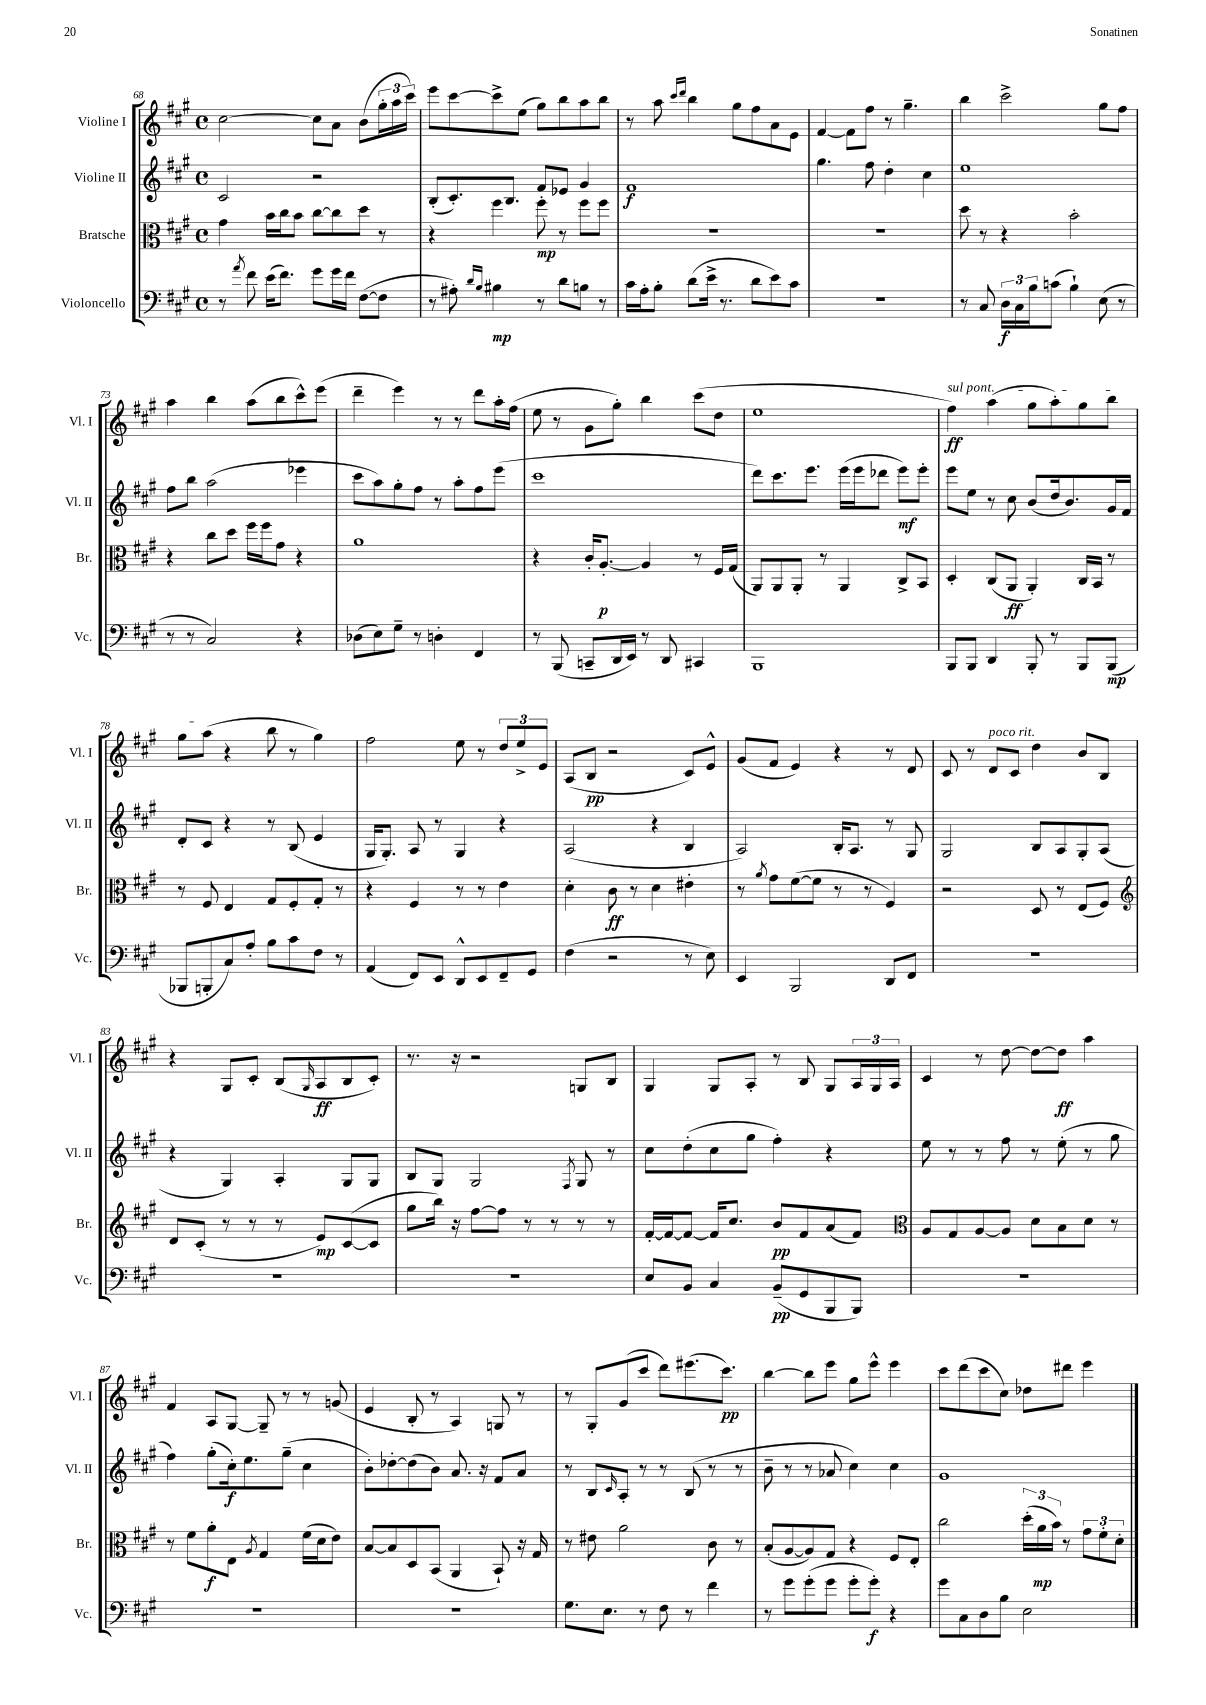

**kern	**kern	**kern	**kern
*staff4	*staff3	*staff2	*staff1
*clefF4	*clefC3	*clefG2	*clefG2
*k[f#c#g#]	*k[f#c#g#]	*k[f#c#g#]	*k[f#c#g#]
*M4/4	*M4/4	*M4/4	*M4/4
*met(c)	*met(c)	*met(c)	*met(c)
8r	4g#	2c#	[2cc#
8qa	.	.	.
8f#	.	.	.
(16e	16b	.	.
8.f#)	16cc#	.	.
.	8b	.	.
8g#	[8cc#	2r	8cc#]
16g#	8cc#]	.	8a
16f#	.	.	.
([8F#	8dd	.	(8b
8F#]	8r	.	24gg#'
.	.	.	24aa
.	.	.	24ccc#)
=	=	=	=
8r	4r	(8B'	8eee
8A#')	.	8.c#')	[8ccc#
16qqd	.	.	.
16qqB	.	.	.
4B#	4ff#	.	8ccc#^]
.	.	8.B	.
.	.	.	(8ee
8r	8ff#'	8f#	8gg#)
8d	8r	8e-	8bb
8B	8ff#	4g#	8aa
8r	8ff#	.	8bb
=	=	=	=
16c#	1r	1f#	8r
16A'	.	.	.
8B'	.	.	8aa
.	.	.	16qqccc#
.	.	.	16qqddd
(8d	.	.	4bb
16e^	.	.	.
8.r	.	.	.
.	.	.	8gg#
8d	.	.	8ff#
8e)	.	.	8a
8c#	.	.	8e
=	=	=	=
1r	1r	4.gg#	[4f#
.	.	.	8f#]
.	.	8ff#	8ff#
.	.	4dd'	8r
.	.	.	4.gg#~
.	.	4cc#	.
=	=	=	=
8r	8dd	1ee	4bb
8C#	8r	.	.
24D	4r	.	2ccc#^
24C#	.	.	.
24B	.	.	.
(8c	.	.	.
4B`)	2b'	.	.
(8E	.	.	8gg#
8r	.	.	8ff#
=	=	=	=
8r	4r	8ff#	4aa
8r	.	8bb	.
2C#)	8cc#	(2aa	4bb
.	8dd	.	.
.	16ff#	.	(8aa
.	16ff#	.	.
.	8g#	.	8bb
4r	4r	4eee-	8ccc#^^)
.	.	.	(8eee
=	=	=	=
(8D-	1a	8ccc#	4ddd~
8E)	.	8aa)	.
8G#~	.	8gg#'	4eee)
8r	.	8ff#	.
4D'	.	8r	8r
.	.	8aa'	8r
4FF#	.	8ff#	8ddd
.	.	(8eee	16aa'
.	.	.	(16ff#
=	=	=	=
8r	4r	1ccc#	8ee
(8BBB	.	.	8r
8CC~	16c#'	.	8g#
.	[8.A'	.	.
16DD	.	.	8gg#')
16EE)	.	.	.
8r	4A]	.	4bb
8DD	.	.	.
4CC#	8r	.	(8ccc#
.	16F#	.	8dd
.	(16G#	.	.
=	=	=	=
1BBB	8AA)	8ddd)	1ee
.	8AA	8.ccc#	.
.	8AA'	.	.
.	.	8.eee	.
.	8r	.	.
.	4AA	(16eee	.
.	.	16eee	.
.	.	8ddd-	.
.	8C#^	8eee)	.
.	8BB	8eee'	.
=	=	=	=
8BBB	4D'	8eee	4ff#)
8BBB	.	8ee	.
4DD	(8C#	8r	(4aa
.	8AA	8cc#	.
8BBB'	4AA')	(8b	8gg#
8r	.	16dd	8aa')
.	.	8.b)	.
8BBB	16C#	.	8gg#
.	16BB	.	.
(8BBB	8r	16g#	8bb
.	.	16f#	.
=	=	=	=
8BBB-	8r	8d'	8gg#
8BBB'	8F#	8c#	(8aa
8C#)	4E	4r	4r
8A'	.	.	.
8B	8G#	8r	8bb
8c#	8F#'	(8B	8r
8F#	8G#'	4e	4gg#)
8r	8r	.	.
=	=	=	=
(4AA	4r	16G#	2ff#
.	.	8.G#')	.
8FF#)	4F#	8A	.
8EE	.	8r	.
8DD^^	8r	4G#	8ee
8EE	8r	.	8r
8FF#~	4e	4r	12dd
.	.	.	12ee^
8GG#	.	.	.
.	.	.	12e
=	=	=	=
(4F#	4d'	(2A	(8A
.	.	.	8B
2r	8c#	.	2r
.	8r	.	.
.	4d	4r	.
8r	4e#'	4B	8c#)
8E)	.	.	8e^^
=	=	=	=
4EE	8r	2A)	(8g#
.	8qa	.	.
.	8g#	.	8f#
2BBB	([8f#	.	4e)
.	8f#]	.	.
.	8r	16B'	4r
.	.	8.A	.
.	8r	.	.
8DD	4F#)	8r	8r
8FF#	.	8G#	8d
=	=	=	=
1r	2r	2G#	8c#
.	.	.	8r
.	.	.	8d
.	.	.	8c#
.	8D	8B	4dd
.	8r	8A	.
.	(8E	8G#'	8b
.	8F#)	(8A	8B
=	=	=	=
*	*clefG2	*	*
1r	8d	4r	4r
.	(8c#'	.	.
.	8r	4G#)	8G#
.	8r	.	8c#'
.	8r	4A'	(8B
.	.	.	16qqG#
.	8e)	.	8A
.	([8c#	8G#	8B
.	8c#]	8G#	8c#')
=	=	=	=
1r	8gg#	8B	8.r
.	16bb)	8G#	.
.	16r	.	16r
.	[8ff#	2G#	2r
.	8ff#]	.	.
.	8r	.	.
.	8r	.	.
.	.	8qF#	.
.	8r	8G#	8G
.	8r	8r	8B
=	=	=	=
8E	[16f#'	8cc#	4G#
.	16f#_	.	.
8BB	8f#_	(8dd'	.
4C#	16f#]	8cc#	8G#
.	8.cc#	.	.
.	.	8gg#	8A'
(8BB~	8b	4ff#')	8r
8GG#	8f#	.	8B
8BBB	(8a	4r	8G#
8BBB)	8f#)	.	24A
.	.	.	24G#
.	.	.	24A
=	=	=	=
*	*clefC3	*	*
1r	8A	8ee	4c#
.	8G#	8r	.
.	[8A	8r	8r
.	8A]	8ff#	[8dd
.	8d	8r	8dd_
.	8B	(8ee'	8dd]
.	8d	8r	4aa
.	8r	8gg#	.
=	=	=	=
1r	8r	4ff#)	4f#
.	8f#	.	.
.	8a'	(8gg#'	8A
.	8E	16cc#')	[8G#
.	.	8.ee	.
.	8qA	.	.
.	4G#	.	8G#~]
.	.	(8gg#~	8r
.	(16f#	4cc#	8r
.	16d	.	.
.	8e)	.	(8g
=	=	=	=
1r	[8B	8b')	4e
.	8B]	[8dd-'	.
.	8D	(8dd-]	8B'
.	(8BB	8b)	8r
.	4AA	8.a	4A)
.	.	16r	.
.	8BB`)	8f#	8G
.	16r	8a	8r
.	16G#	.	.
=	=	=	=
8.G#	8r	8r	8r
.	8e#	8B	8G#'
8.E	.	.	.
.	.	16qqc#	.
.	2a	8A'	(8g#
8r	.	8r	8ccc#
8F#	.	8r	8ddd)
8r	.	(8B	(8.eee#
4f#	8c#	8r	.
.	.	.	8.ccc#)
.	8r	8r	.
=	=	=	=
8r	(8B'	8b~	[4bb
8g#	[8A	8r	.
(8g#'	8A])	8r	8bb]
8g#	8G#	8a-	8eee
8g#'	4r	4cc#)	8gg#
8g#')	.	.	8eee^^
4r	8F#	4cc#	4eee
.	8E'	.	.
=	=	=	=
8g#	2cc#	1g#	8ccc#
8C#	.	.	(8ddd
8D	.	.	8ccc#
8B	.	.	8cc#)
2E	(24dd'	.	8dd-
.	24a	.	.
.	24b)	.	.
.	8r	.	8ddd#
.	12g#	.	4eee
.	12f#'	.	.
.	12d'	.	.
==	==	==	==
*-	*-	*-	*-
